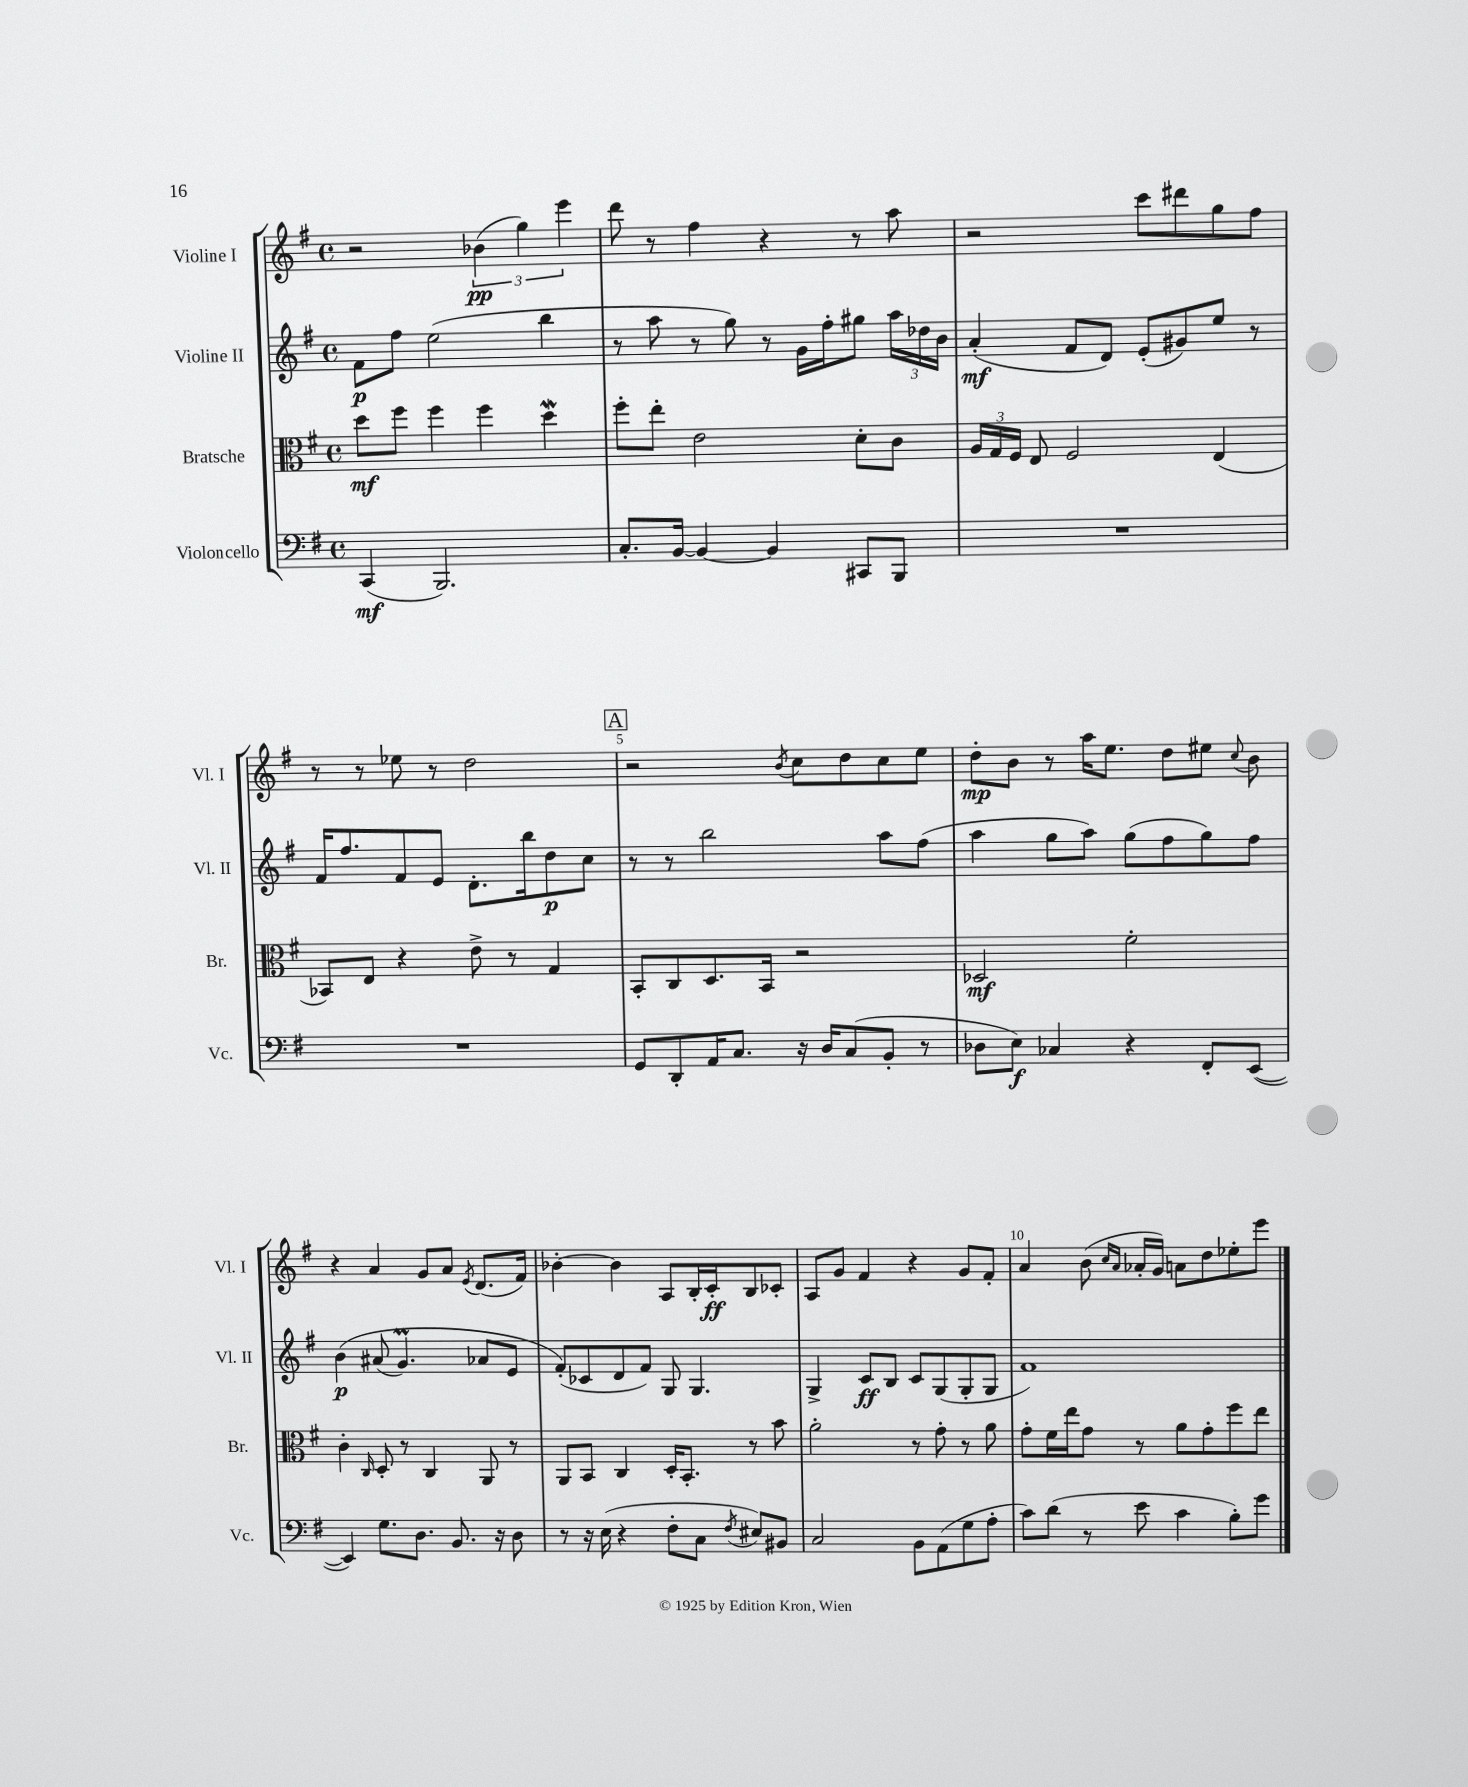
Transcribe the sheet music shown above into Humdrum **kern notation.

**kern	**kern	**kern	**kern
*staff4	*staff3	*staff2	*staff1
*clefF4	*clefC3	*clefG2	*clefG2
*k[f#]	*k[f#]	*k[f#]	*k[f#]
*M4/4	*M4/4	*M4/4	*M4/4
*met(c)	*met(c)	*met(c)	*met(c)
(4CC	8dd	8f#	2r
.	8ff#	8ff#	.
2.BBB)	4ff#	(2ee	.
.	4ff#	.	(6b-
.	.	.	6gg)
.	4dd	4bb	.
.	.	.	6eee
=	=	=	=
8.C'	8ff#'	8r	8ddd
.	8ee'	8aa	8r
[16BB	.	.	.
4BB_	2e	8r	4ff#
.	.	8gg)	.
4BB]	.	8r	4r
.	.	16g	.
.	.	16ff#'	.
8CC#	8d'	8gg#	8r
8BBB	8c	24aa	8aa
.	.	24dd-	.
.	.	24b	.
=	=	=	=
1r	24A	(4a'	2r
.	24G	.	.
.	24F#	.	.
.	8E	.	.
.	2F#	8f#	.
.	.	8d)	.
.	.	(8e'	8ccc
.	.	8g#)	8ddd#
.	(4E	8ee	8gg
.	.	8r	8ff#
=	=	=	=
1r	8BB-)	16f#	8r
.	.	8.ff#	.
.	8E	.	8r
.	4r	8f#	8ee-
.	.	8e	8r
.	8e^	8.d'	2dd
.	8r	.	.
.	.	16bb	.
.	4G	8dd	.
.	.	8cc	.
=	=	=	=
8GG	8BB'	8r	2r
8DD'	8C	8r	.
16AA	8.D	2bb	.
8.C	.	.	.
.	16BB	.	.
.	.	.	8qb
16r	2r	.	8cc
16D	.	.	.
(8C	.	.	8dd
8BB'	.	8aa	8cc
8r	.	(8ff#	8ee
=	=	=	=
8D-	2D-	4aa	8dd'
8E)	.	.	8b
4C-	.	8gg	8r
.	.	8aa)	16aa
.	.	.	8.ee
4r	2f#'	(8gg	.
.	.	8ff#	8dd
8FF#'	.	8gg)	8ee#
.	.	.	8qqcc
([8EE	.	8ff#	8b
=	=	=	=
4EE])	4c'	&(4b	4r
.	16qqC	.	.
8.G	8D'	(8a#	4a
.	8r	4.g)	.
8.D	.	.	.
.	4C	.	8g
8.BB	.	.	8a
.	.	.	8qe
.	8AA	8a-	(8.d
16r	.	.	.
8D	8r	8e	.
.	.	.	16f#)
=	=	=	=
8r	8AA	(8f#'&)	[4b-'
16r	8BB	8c-	.
(16E	.	.	.
4r	4C	8d	4b-]
.	.	8f#)	.
8F#'	16D'	8G	8A
.	8.BB'	.	.
8C	.	4.G	16B'
.	.	.	16c'
8qF#	.	.	.
8E#)	8r	.	8B
8BB#	8b	.	8c-'
=	=	=	=
2C	2a'	4G^	8A
.	.	.	8g
.	.	8c	4f#
.	.	8B	.
8BB	8r	8c	4r
(8AA	8g'	(8G	.
8G	8r	8G'	8g
8A'	8a	8G	8f#'
=	=	=	=
8c)	8g'	1f#)	4a
(8d	16f#	.	.
.	16ee	.	.
8r	8g	.	(8b
.	.	.	16qqcc
.	.	.	16qqa
8e	8r	.	16a-'
.	.	.	16g)
4c	8a	.	8a
.	8g'	.	8dd
8B')	8ff#	.	8ee-'
8g	8ee	.	8eee
==	==	==	==
*-	*-	*-	*-
